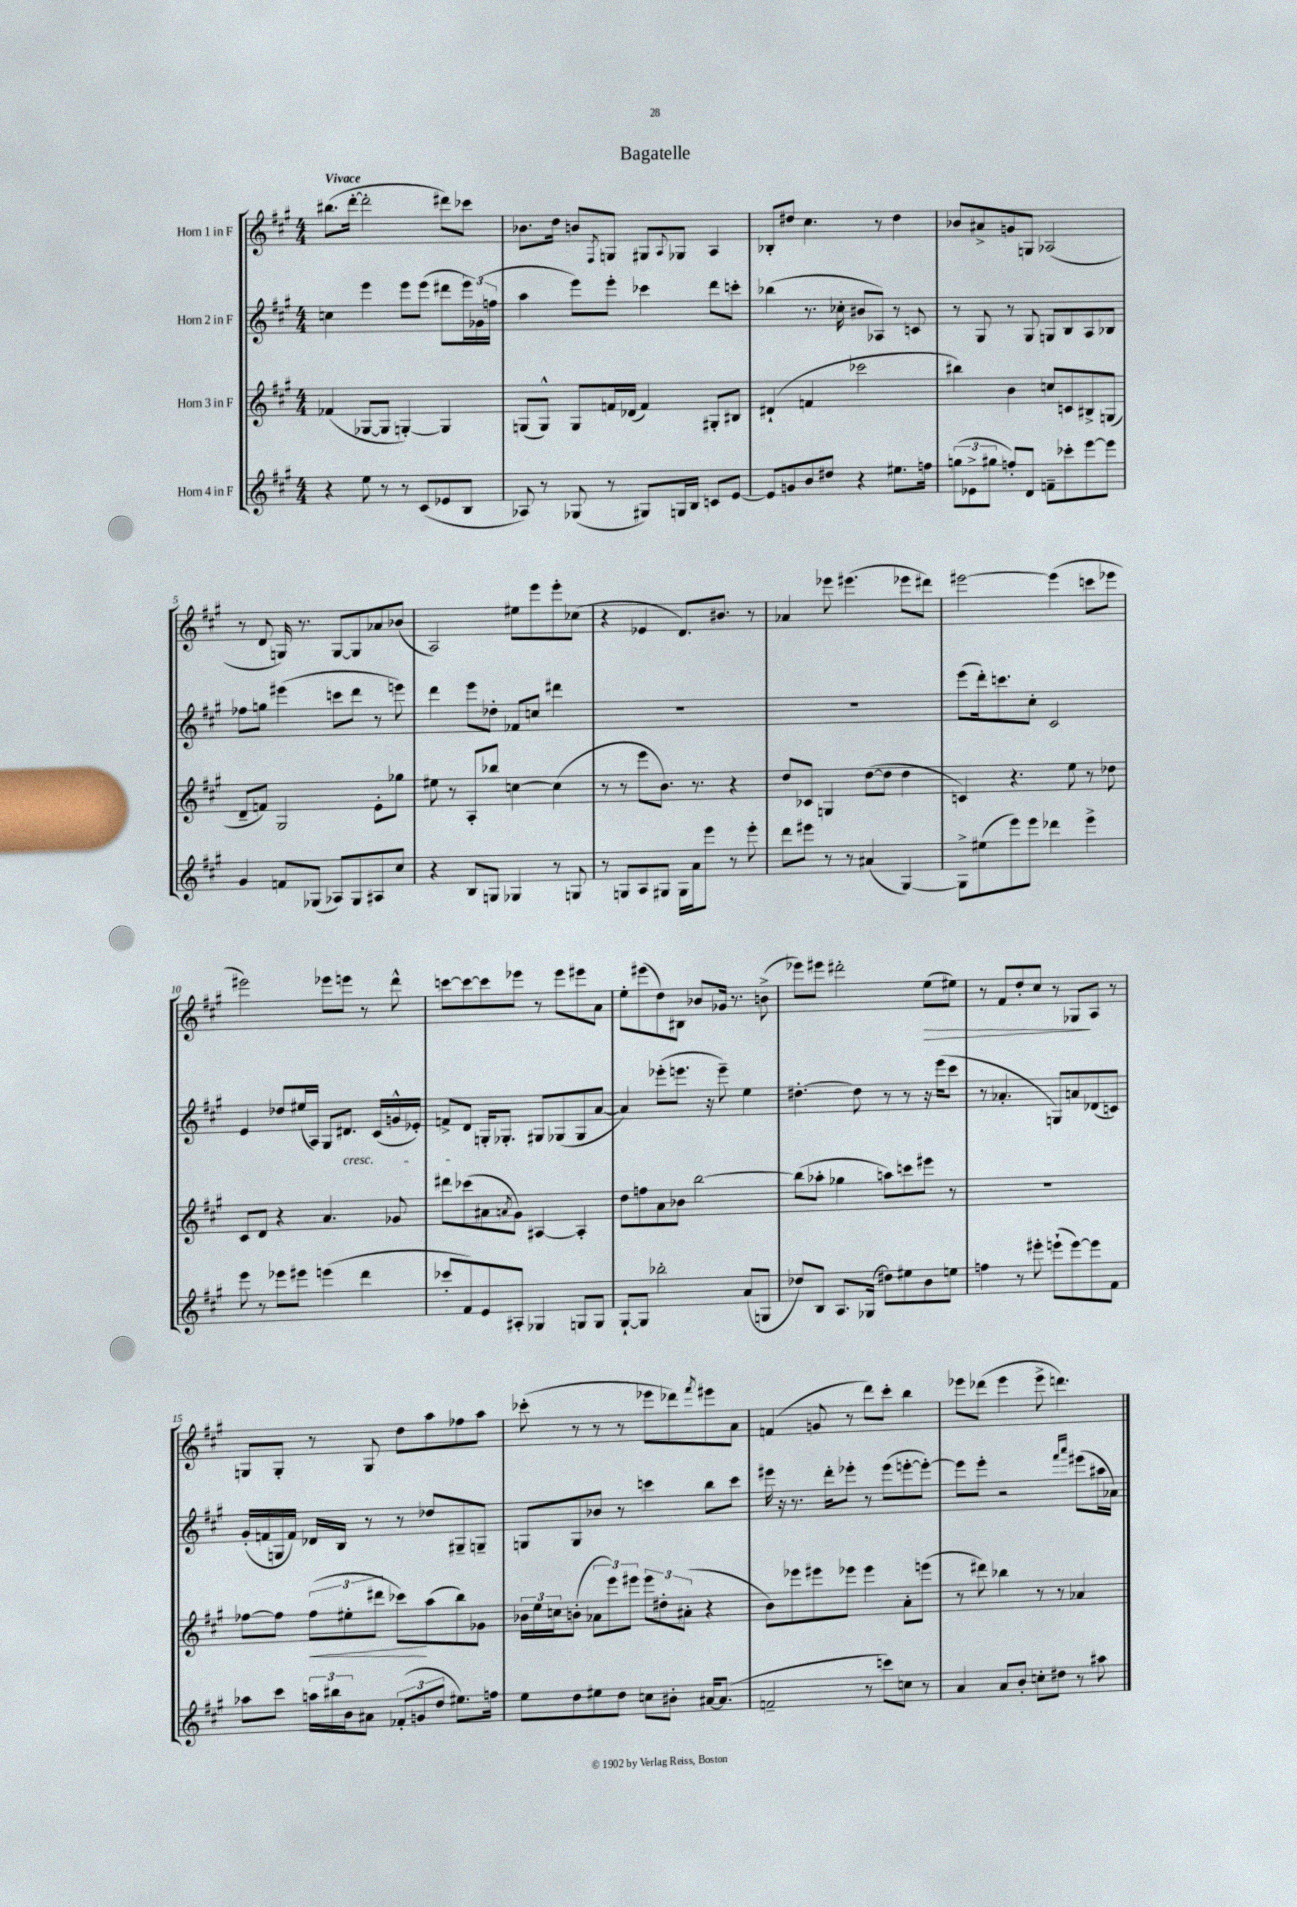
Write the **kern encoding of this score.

**kern	**kern	**dynam	**kern	**kern	**dynam
*part4	*part3	*part3	*part2	*part1	*part1
*staff4	*staff3	*staff3	*staff2	*staff1	*staff1
*I"Horn 4 in F	*I"Horn 3 in F	*	*I"Horn 2 in F	*I"Horn 1 in F	*
*clefG2	*clefG2	*	*clefG2	*clefG2	*
*k[f#c#g#]	*k[f#c#g#]	*	*k[f#c#g#]	*k[f#c#g#]	*
*M4/4	*M4/4	*	*M4/4	*M4/4	*
=1	=1	=1	=1	=1	=1
!	!	!	!	!LO:TX:a:B:t=Vivace	!
4r	(4f-X/	.	4ccn\	(8.bb#X\L	.
.	.	.	.	[16ddd'\Jk	.
8ee\	[8G-X/L	.	4eee\	2ddd'\]	.
8r	8G-/J]	.	.	.	.
8r	[4Gn'/)	.	8eee\L	.	.
(8c#/L	.	.	(8eee\J	.	.
8e-X/	4G/]	.	8ddd#X\L	8ddd#X\L)	.
8B/J	.	.	24eee\L)	8ccc-X\J	.
.	.	.	(24g-X\	.	.
.	.	.	24ffn\JJ	.	.
=2	=2	=2	=2	=2	=2
8A-X/)	(8Gn/L	.	4aa\	8.b-X\L	.
8r	8G^^/J)	.	.	.	.
.	.	.	.	16dd\Jk	.
(8G-X/	8G/L	.	8eee\L)	8bn/L	.
.	.	.	.	8qF#/	.
8r	16fn/L	.	8eee'\J	8Gn/J	.
.	(16d-X/JJ	.	.	.	.
8G#X/L)	4f/)	.	4ccc-X\	8G#X/L	.
.	.	.	.	8qqA/	.
16Gn/L	.	.	.	8G-X/J	.
16B/JJ	.	.	.	.	.
8cn/L	8G#X'/L	.	8ddd\L	4A/	.
[8e/J	8B#X/J	.	8cccn'\J	.	.
=3	=3	=3	=3	=3	=3
8e/L]	(4d#X`/	.	(4bb-X\	8B-X'/L	.
8gn/	.	.	.	8dd#X/J	.
8b/	4fn/	.	8.r	4.cc#\	.
8dd#X/J	.	.	.	.	.
.	.	.	16cc-X'\	.	.
4r	2ccc-X\	.	8b#X/L	.	.
.	.	.	8A-X/J)	8r	.
8.ee#X\L	.	.	8r	4dd#\	.
.	.	.	8cn/	.	.
16ffn\Jk	.	.	.	.	.
=4	=4	=4	=4	=4	=4
(12ggn\L	4bb#X\)	.	8r	8b-X/L	.
12e-X^\	.	.	.	.	.
.	.	.	8G#/	8a#X^/	.
12gg#X\J	.	.	.	.	.
8ffn'/L)	4b\	.	8r	8gn/	.
8d/J	.	.	8G#/	8Gn/J	.
8fn~\L	8ccn/L	.	8Gn/L	(2A-X/	.
8ccc-X'\	8cn/	.	8B/	.	.
[8eee\	8B#X^/	.	8A/	.	.
8eee\J]	(8Gn/J	.	8B-X/J	.	.
!!LO:LB:g=z
=5	=5	=5	=5	=5	=5
4g#/	8d~/L	.	8ff-X\L	8r	.
.	8fn/J)	.	8ggn\J	8d/	.
8fn/L	2G#/	.	(4eee#X\	16Gn/)	.
.	.	.	.	8.r	.
(8G-X/J	.	.	.	.	.
8A-X/L)	.	.	8cccn\L	[8G/L	.
8G-/	.	.	8ddd\J	8G/]	.
8A#X/	8e'\L	.	8r	8a-X/	.
8cc#/J	8gg-X\J	.	8eeen\)	(8b-X/J	.
=6	=6	=6	=6	=6	=6
4r	8ee#X\	.	4ddd\	2A/)	.
.	8r	.	.	.	.
8B/L	8A'/L	.	8eee\L	.	.
8Gn/J	8bb-X/J	.	8dd-X'\J	.	.
4G-X/	[4ccn\	.	8f-X/L	8ee#X\L	.
.	.	.	8ccn/J	8eee\	.
8r	(4cc\]	.	4ddd#X\	8eee'\	.
8Gn/	.	.	.	(8cc-X\J	.
=7	=7	=7	=7	=7	=7
8r	8r	.	1r	4r	.
8Gn/L	8r	.	.	.	.
8A/	8eee\L	.	.	4e-X/	.
8G#X/J	8.b\J)	.	.	.	.
16G#\LL	.	.	.	8.d/L)	.
16a\J	8.r	.	.	.	.
8eee\J	.	.	.	.	.
.	.	.	.	8.b#X/J	.
8r	4r	.	.	.	.
8eee'\	.	.	.	8r	.
=8	=8	=8	=8	=8	=8
8ddd\L	8dd/L	.	1r	4a-X/	.
8eee#X\J	8c-X/J	.	.	.	.
8r	4Gn/	.	.	8eee-X\	.
8r	.	.	.	(4.eee#X\	.
(4a#X/	([8dd\L	.	.	.	.
.	8dd\J]	.	.	.	.
[4G#/)	4dd\	.	.	8eee-X\L	.
.	.	.	.	8ddd#X\J)	.
=9	=9	=9	=9	=9	=9
8G#^\L]	4cn/)	.	(8eee\L	[2eee#X\	.
(8ee#X\	.	.	16ddd'\k)	.	.
.	.	.	8.cccn\	.	.
8eee\)	4.r	.	.	.	.
8eee\J	.	.	8cc#'\J	.	.
4ddd-X\	.	.	2c#/	(4eee#\]	.
.	8ee\	.	.	.	.
4eee^\	8r	.	.	8cccn\L	.
.	8dd-X\	.	.	8eee-X\J	.
!!LO:LB:g=z
=10	=10	=10	=10	=10	=10
8eee\	8c#/L	.	4e/	2eee#X\)	.
8r	8d/J	.	.	.	.
8eee-X\L	4r	.	8dd-X/L	.	.
8eee#X\J	.	.	(16ee#X/L	.	.
.	.	.	16A/JJ)	.	.
(4eeen\	4.a/	.	8G#/L	8eee-X\L	.
!	!	!	!LO:TX:b:i:t=cresc.	!	!
.	.	.	8.d#X/J	8eeen\J	.
4ddd\	.	.	.	8r	.
.	.	.	(16c#/LL	.	.
.	8g-X/	.	16gn^^/	8ddd^^\	.
.	.	.	16e-X'/JJ)	.	.
=11	=11	=11	=11	=11	=11
8ccc-X'/L	8ddd#X\L	.	8fn^/L	[8cccn\L	.
8f#/)	(8ccc-X\	.	8d/J	8ccc\_	.
8e/	8a#X\	.	16Gn'/KL	8ccc\]	.
.	.	.	8.G-X'/J	.	.
.	8qan/	.	.	.	.
8A#X'/J	8g#\J)	.	.	8eee-X\J	.
4G-X/	[4A#X/	.	8G#X/L	8r	.
.	.	.	(8G-X/	8eee-\L	.
8Gn/L	4A#'/]	.	8G-/	8eee#X\	.
8G/J	.	.	[8a/J	8a\J	.
=12	=12	=12	=12	=12	=12
[8G#`/L	8dd\L	.	4a/])	8ee'\L	.
8G#/J]	8ffn\	.	.	(8eee#X\	.
2bb-X'\	8a\	.	(8eee-X'\L	8dd\)	.
.	8b-X\J	.	8.eeen\J	8B#X\J	.
.	[2bb\	.	.	8b-X/L	.
.	.	.	16r	.	.
.	.	.	8eee~\)	16g-X/Jk	.
.	.	.	.	8.r	.
(8a/L	.	.	4ee\	.	.
8Gn/J	.	.	.	(8bn^\	.
=13	=13	=13	=13	=13	=13
8dd-X/L)	(8bb\L]	.	[4.dd#X'\	8eee-X\L)	.
8B/J	8aa-X'\J	.	.	8eee#X\J	.
8.A/L	4gg-X\	.	.	2ddd#X'\	.
.	.	.	8dd#\]	.	.
(16G-X/Jk	.	.	.	.	.
8dd#X\L)	8aan\L)	.	8r	.	.
8ee#X\	8cccn\	.	8r	.	.
!	!	!	!	!	!LO:HP:b
8b\	8eee#X\J	.	16r	(8ee\L	>
.	.	.	(16eee\KL	.	.
8een\J	8r	.	8ccc#\J	8ee#X\J)	.
=14	=14	=14	=14	=14	=14
4ffn\	1r	.	8r	8r	.
.	.	.	4.a-X'/	8f#/L	.
8r	.	.	.	8dd'/	.
8eee#X'\	.	.	.	8cc#/J	.
(8eeen`\L	.	.	8Gn/L)	8r	.
[8eee\)	.	.	8an/	8G-X/L	.
8eee\]	.	.	(8d-X/	8A/J	]
8f#\J	.	.	8cn/J)	8r	.
!!LO:LB:g=z
=15	=15	=15	=15	=15	=15
8aa-X\L	[8ff-X\L	.	(16g#'/LL	8Gn/L	.
.	.	.	16fn/	.	.
8ccc#\J	8ff-\J]	.	16Gn/	8G'/J	.
.	.	.	16f/JJ)	.	.
!	!	!LO:HP:b	!	!	!
24aan\LL	(12ff-\L	<	16d-X/LL	8r	.
24bb#X\	.	.	.	.	.
.	.	.	16B/JJ	.	.
24b\J	12ee#X'\	.	.	.	.
8a#X\J	.	.	8r	8G/	.
.	12ddd#X\J	.	.	.	.
(12f-X'/L	8ccc-X\L)	.	8r	8dd\L	.
12gn/	.	.	.	.	.
.	(8aa\	[	8dd-X/L	8aa\	.
12dd/J	.	.	.	.	.
8.ee#X\L)	8bb\)	.	8G#X~/	8ff-X\	.
.	8g-X\J	.	8Gn~/J	8aa\J	.
16ffn\Jk	.	.	.	.	.
=16	=16	=16	=16	=16	=16
8ee\L	24b-X\LL	.	8Gn/L	(8ccc-X'\	.
.	24ee\	.	.	.	.
.	24ccn\J	.	.	.	.
8dd\	(8bn'\J	.	8G/	8r	.
8ee#X\	12a-X\L	.	8b-X/J	8r	.
.	12eee\)	.	.	.	.
8dd\J	.	.	8r	8r	.
.	12eee#X\J	.	.	.	.
8ccn\L	12eee#\L	.	4cccn\	8eee-X\L	.
.	12dd#X'\	.	.	.	.
8b#X'\J	.	.	.	8ddd-X\)	.
.	(12a#X'\J	.	.	.	.
.	.	.	.	8qfff#/	.
[16a#X/KL	4r	.	8bb\L	8eee#X\	.
(8.a#/J]	.	.	.	.	.
.	.	.	8ccc\J	8a\J	.
=17	=17	=17	=17	=17	=17
2fn~/	8b\L)	.	16eee#X\	(4fn/	.
.	.	.	16r	.	.
.	8eee-X\	.	8.r	.	.
.	8eee#X\	.	.	8gn/	.
.	.	.	16ddd'\KL	.	.
.	8eee-X\J	.	8eee-X'\J	8r	.
8r	4eee-\	.	8r	8ddd\L)	.
8cccn\L)	.	.	(8eee-\L	8ccc#'\J	.
8ccn\J	8a'\L	.	[8eeen'\	4bb\	.
8r	(8eeen\J	.	8eee'\J_)	.	.
=18	=18	=18	=18	=18	=18
4a/	8r	.	8eee\L]	8eee-X\L	.
.	8ddd#X\)	.	8eee'\J	(8ddd-X\J	.
8a/L	4bb-X\	.	2r	4eee-\	.
8b'/J	.	.	.	.	.
8ccn'\L	8r	.	.	8eee-^\	.
8dd#X\J	8r	.	.	4.dddn\)	.
.	.	.	16qqfff#/LL	.	.
.	.	.	16qqaaa/JJ	.	.
8r	4a-X/	.	(8eee#X\L	.	.
8aa#X\	.	.	16aa#X\L	.	.
.	.	.	16a-X\JJ)	.	.
==	==	==	==	==	==
*-	*-	*-	*-	*-	*-
